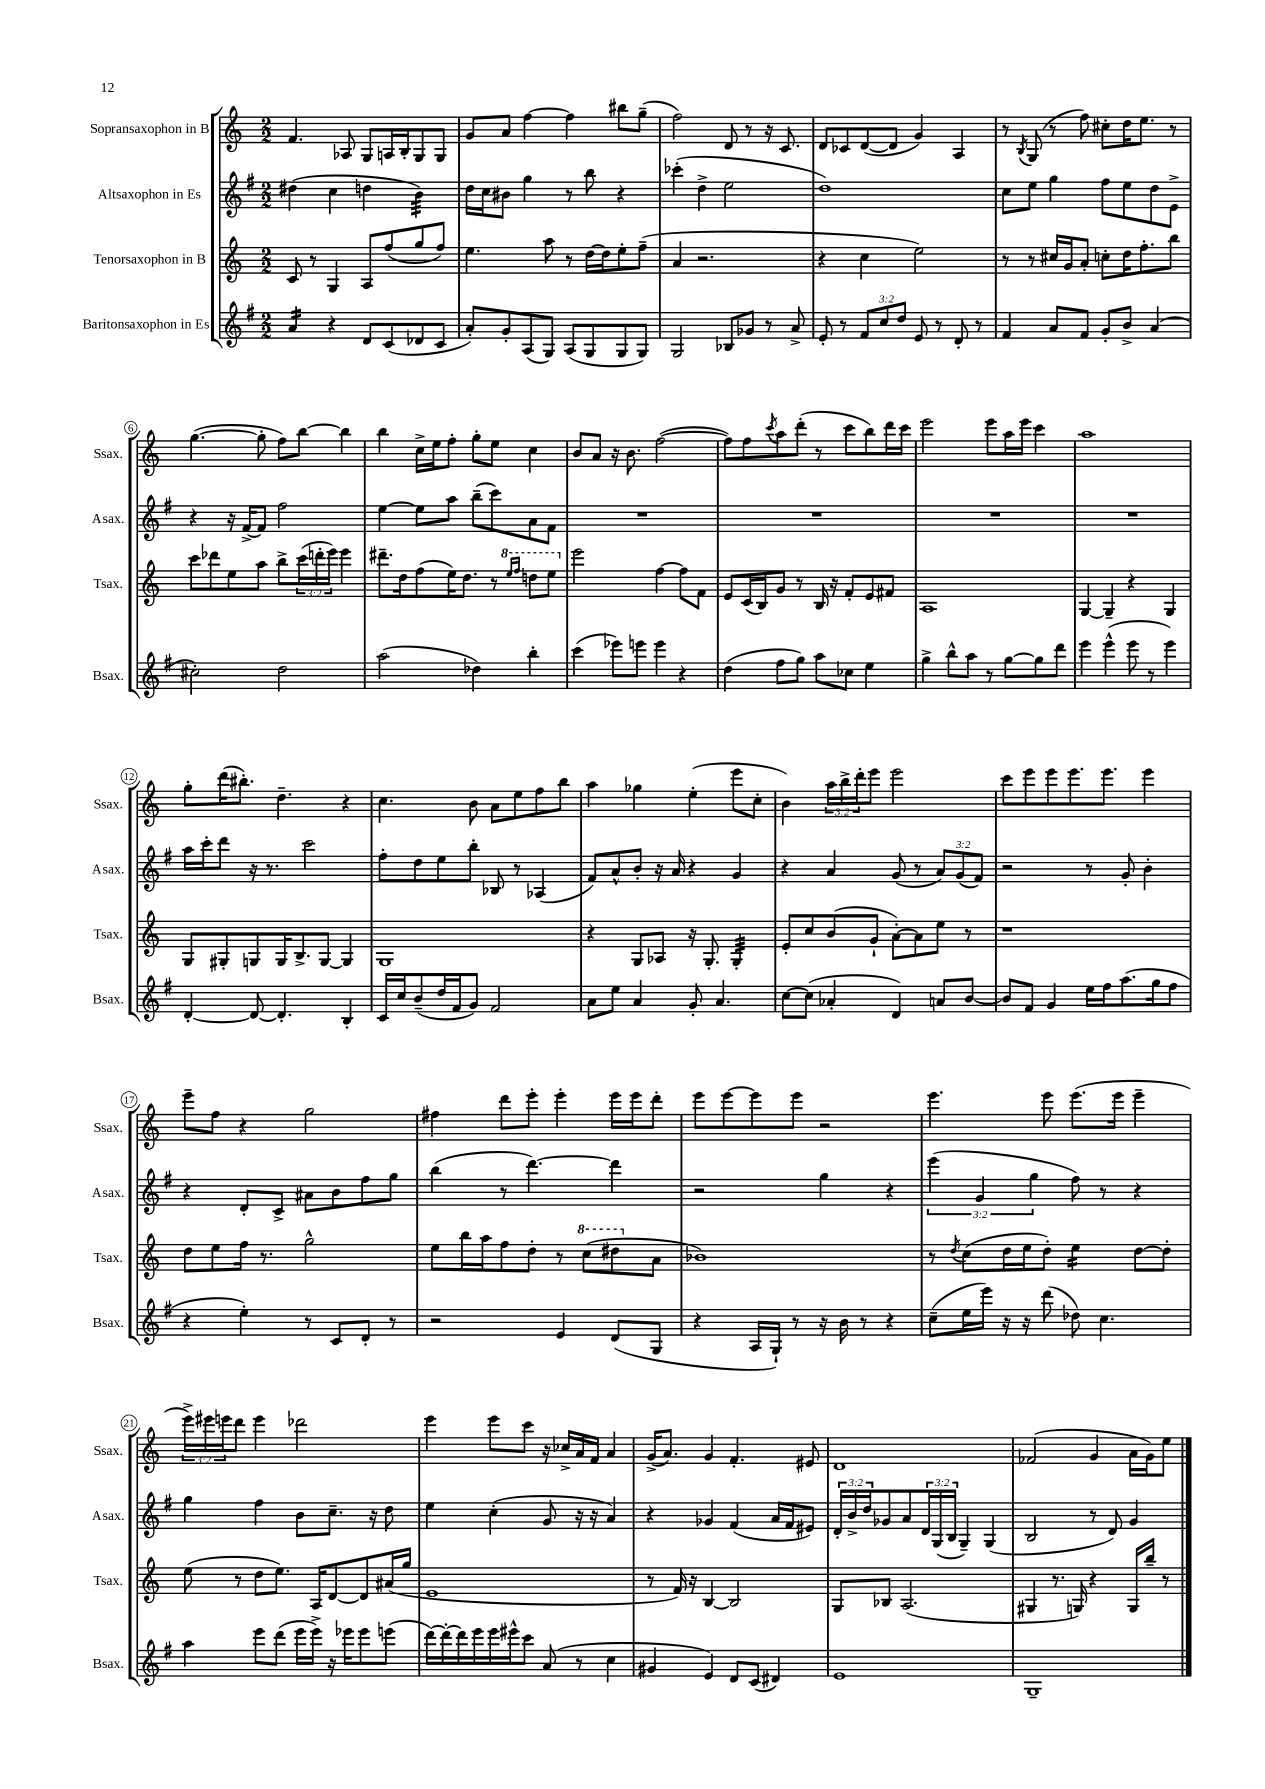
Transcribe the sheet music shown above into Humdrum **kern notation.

**kern	**kern	**kern	**kern
*staff4	*staff3	*staff2	*staff1
*clefG2	*clefG2	*clefG2	*clefG2
*k[f#]	*k[]	*k[f#]	*k[]
*M2/2	*M2/2	*M2/2	*M2/2
4a	8c	(4dd#	4.f
.	8r	.	.
4r	4G	4cc	.
.	.	.	8A-
8d	8A	4dd	8G
(8c	(8ff	.	16A
.	.	.	16B'
8d-	8gg	4b)	8G
8c	8ff)	.	8G
=	=	=	=
8a')	4.ee	16dd	8g
.	.	16cc	.
8g'	.	8b#	8a
(8A	.	4gg	[4ff
8G)	8aa	.	.
(8A	8r	8r	4ff]
8G	[16dd	8bb	.
.	16dd]	.	.
8G	8ee'	4r	8bb#
8G)	(8ff~	.	(8gg~
=	=	=	=
2G	4a	(4ccc-'	2ff)
.	2.r	4dd^	.
8B-	.	2ee	8d
8g-	.	.	8r
8r	.	.	16r
.	.	.	8.c
8a^	.	.	.
=	=	=	=
8e'	4r	1dd)	8d
8r	.	.	8c-
12f#	4cc	.	([8d
12cc	.	.	.
.	.	.	8d]
12dd	.	.	.
8e	2ee)	.	4g)
8r	.	.	.
8d'	.	.	4A
8r	.	.	.
=	=	=	=
4f#	8r	8cc	8r
.	.	.	8qB
.	8r	8ee	(8G
8a	16cc#	4gg	8r
.	16g	.	.
8f#	8a'	.	8ff)
8g'	8cc'	8ff#	8cc#'
8b^	16dd	8ee	16dd
.	8.ff'	.	8.ee
(4a	.	8dd	.
.	8bb	8e^	8r
=	=	=	=
2cc#')	8ccc	4r	([4.gg
.	8ddd-	.	.
.	8ee	16r	.
.	.	[16f#^	.
.	8aa	8f#]	8gg']
2dd	8bb^	2ff#	8ff)
.	(24ccc	.	[8bb
.	24ddd'	.	.
.	24eee)	.	.
.	4eee	.	4bb]
=	=	=	=
(2aa	8.ddd#~	[4ee	4bb
.	16dd	.	.
.	(8ff	8ee]	16cc^
.	.	.	16ee
.	16ee)	8aa	8ff'
.	8.dd	.	.
4dd-)	.	(8bb~	8gg'
.	8r	8ccc)	8ee
.	16qqeee	.	.
.	16qqfff	.	.
4bb'	8ddd	8a	4cc
.	8eee	8f#	.
=	=	=	=
(4ccc	2eee	1r	8b
.	.	.	8a
8eee-)	.	.	16r
.	.	.	8.b
8eee	.	.	.
4eee	[4ff	.	([2ff
4r	8ff]	.	.
.	8f	.	.
=	=	=	=
(4dd	8e	1r	8ff])
.	(16c	.	8ff
.	16B)	.	.
.	.	.	8qccc
8ff#	8g	.	8aa
8gg)	8r	.	(8ddd'
8aa	16B	.	8r
.	16r	.	.
8cc-	8f'	.	8ccc
4ee	8e	.	8bb)
.	8f#	.	16ddd
.	.	.	16ccc
=	=	=	=
4gg^	1A	1r	2eee
8bb^^	.	.	.
8aa	.	.	.
8r	.	.	8eee
[8gg	.	.	16aa
.	.	.	16eee
8gg]	.	.	4ccc
8ddd	.	.	.
=	=	=	=
4eee	[4G	1r	1aa
(4eee^^	4G~]	.	.
8eee	4r	.	.
8r	.	.	.
4eee)	4G	.	.
=	=	=	=
[4d'	8G	16aa	8gg'
.	.	16ccc'	.
.	8G#'	8ddd	(16ddd
.	.	.	8.bb#')
8d_	8G	16r	.
.	.	8.r	.
4.d']	16G	.	4.dd~
.	8.B^	.	.
.	.	2ccc	.
.	[8G	.	.
4B'	4G]	.	4r
=	=	=	=
16c	1G	8ff#'	4.cc
16cc	.	.	.
(8b~	.	8dd	.
16dd	.	8ee	.
16f#	.	.	.
8g)	.	8bb'	8b
2f#	.	8B-	8a
.	.	8r	8ee
.	.	(4A-	8ff
.	.	.	8bb
=	=	=	=
8a	4r	8f#)	4aa
8ee	.	8a^^	.
4a	8G	8b'	4gg-
.	8A-	16r	.
.	.	16a	.
8g'	16r	4r	(4ee'
.	8.G'	.	.
4.a	.	.	.
.	4G'	4g	8eee
.	.	.	8cc'
=	=	=	=
[8cc	8e'	4r	4b)
(8cc]	8cc	.	.
4a-'	(8b	4a	24aa
.	.	.	24bb^
.	.	.	24ddd'
.	8g`	.	8eee
4d)	[8a')	(8g	2eee
.	8a]	8r	.
8a	8ee	12a)	.
.	.	(12g	.
[8b	8r	.	.
.	.	12f#)	.
=	=	=	=
8b]	1r	2r	8ccc
8f#	.	.	8eee
4g	.	.	8eee
.	.	.	8.eee
16ee	.	8r	.
16ff#	.	.	8.eee
(8.aa	.	8g'	.
.	.	4b'	4eee
16gg	.	.	.
8ff#	.	.	.
=	=	=	=
4r	8dd	4r	8eee~
.	8ee	.	8ff
4ee')	16ff	8d'	4r
.	8.r	.	.
.	.	8c^	.
8r	2gg^^	8a#	2gg
8c	.	8b	.
8d'	.	8ff#	.
8r	.	8gg	.
=	=	=	=
2r	8ee	(4bb	4ff#
.	16bb	.	.
.	16aa	.	.
.	8ff	8r	8ddd
.	8dd'	[4.ddd)	8eee'
4e	8r	.	4eee'
.	(8ccc	.	.
(8d	8ddd#	4ddd]	16eee
.	.	.	16eee
8G	8a	.	8ddd'
=	=	=	=
4r	1b-)	2r	8eee
.	.	.	[8eee
16A	.	.	8eee]
16G`)	.	.	.
8r	.	.	8eee
16r	.	4gg	2r
16b	.	.	.
8r	.	.	.
4r	.	4r	.
=	=	=	=
(8cc~	8r	(6eee	4.eee
.	8qdd	.	.
16ee	(8cc	.	.
.	.	6g	.
16eee)	.	.	.
16r	16dd	.	.
16r	16ee	.	.
.	.	6gg	.
(8ddd	8dd')	.	8eee
8dd-)	4ee	8ff#)	(8.eee
4.cc	.	8r	.
.	.	.	16eee
.	[8dd	4r	4eee~
.	8dd']	.	.
=	=	=	=
4aa	(8ee	4gg	24eee^)
.	.	.	24eee#
.	.	.	24eee
.	8r	.	8ddd
8eee	8dd	4ff#	4eee
(8ddd	8.ee)	.	.
16eee	.	8b	2ddd-
16eee^)	16A	.	.
16r	[8d	8.cc~	.
16eee-	.	.	.
8eee-	8d]	.	.
.	.	16r	.
(8eee	(16a#	8dd	.
.	16gg	.	.
=	=	=	=
[16ddd)	1e	4ee	4eee
16ddd'_	.	.	.
16ddd]	.	.	.
16eee	.	.	.
16eee	.	(4cc'	8eee
16eee#^^	.	.	.
8ccc	.	.	8ccc
(8a	.	8g	16r
.	.	.	16cc-^
8r	.	16r	16a
.	.	16r	16f
4cc	.	4a)	4a
=	=	=	=
4g#	8r	4r	(16g^
.	.	.	8.a)
.	16f)	.	.
.	16r	.	.
4e)	[4B	4g-	4g
8d	2B]	(4f#	4.f'
(8c	.	.	.
4d#)	.	16a	.
.	.	16f#	.
.	.	8e#)	8e#
=	=	=	=
1e	8G	24d'	1d
.	.	24b^	.
.	.	24dd	.
.	8B-	8g-	.
.	(2.A	8a	.
.	.	24d	.
.	.	(24G	.
.	.	24B	.
.	.	4G~)	.
.	.	(4G	.
=	=	=	=
1G~	4G#	2B	(2f-
.	8.r	.	.
.	16G)	.	.
.	4r	8r	4g
.	.	8d)	.
.	16G	4g	16a
.	16bb~	.	16g)
.	8r	.	8ee
==	==	==	==
*-	*-	*-	*-
